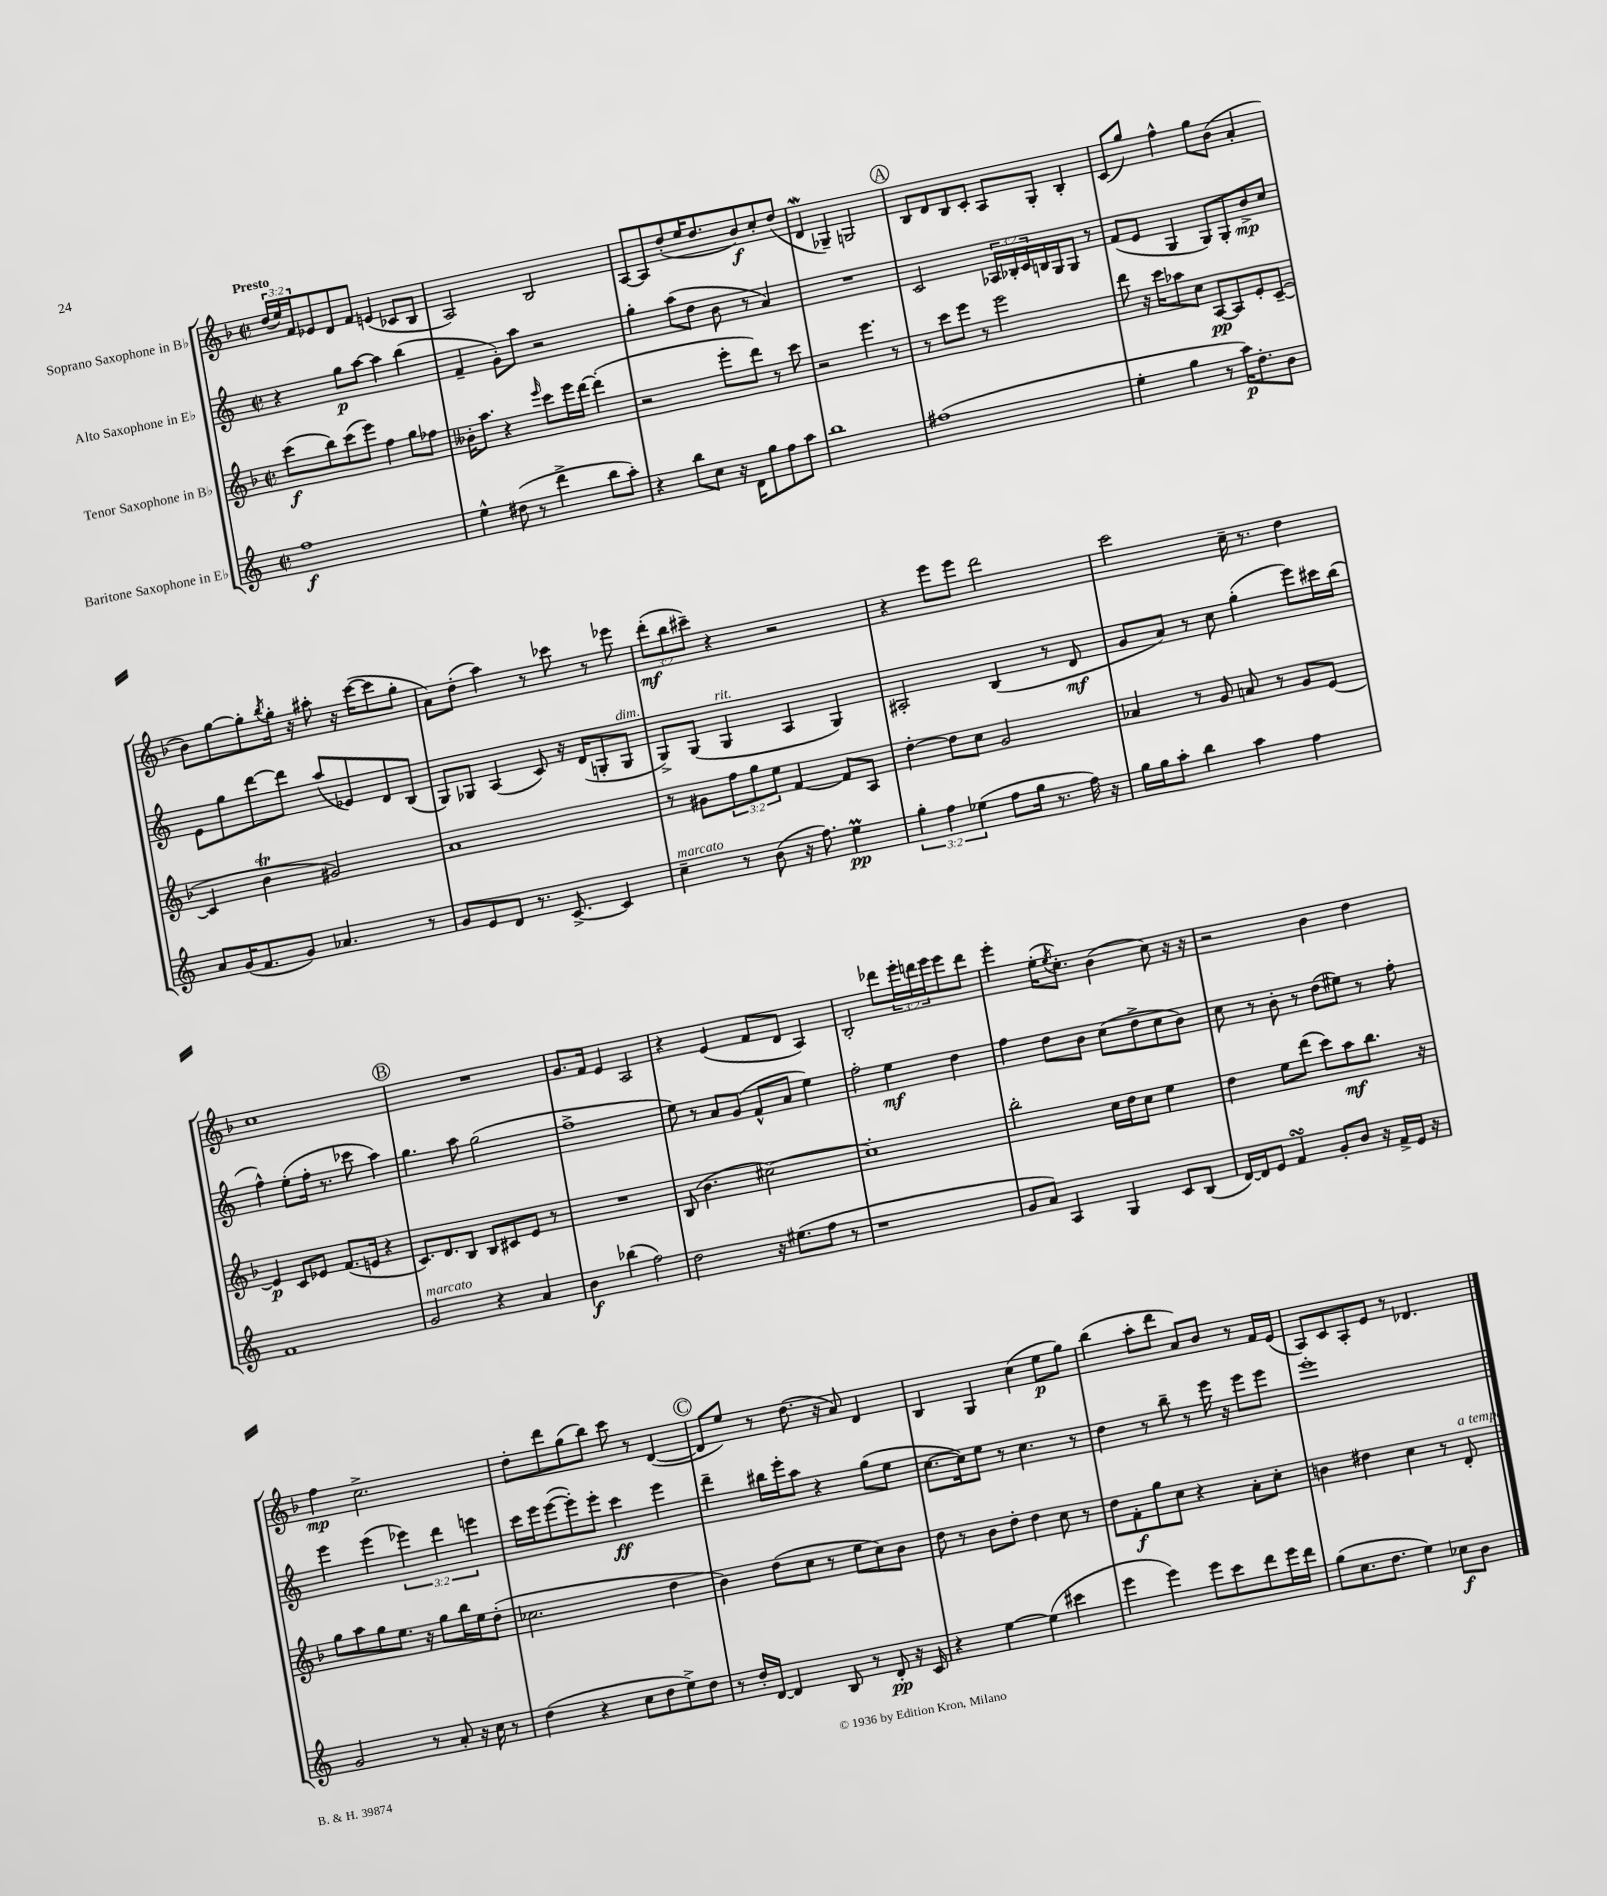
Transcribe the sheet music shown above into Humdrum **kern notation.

**kern	**kern	**kern	**kern
*staff4	*staff3	*staff2	*staff1
*clefG2	*clefG2	*clefG2	*clefG2
*k[]	*k[b-]	*k[]	*k[b-]
*M2/2	*M2/2	*M2/2	*M2/2
*met(c|)	*met(c|)	*met(c|)	*met(c|)
1ff	(8ccc	4r	(24dd
.	.	.	24ee)
.	.	.	24f
.	8bb-)	.	8e-
.	(8ccc	8gg	8d
.	8eee)	[8aa	8f
.	4ff	4aa]	(4e
.	8gg	(4bb	8c-
.	8ff-	.	8B-
=	=	=	=
4ee^^	16b--'	4f~	2A)
.	8.aa	.	.
(8dd#	4r	8g')	.
8r	.	8aa	.
.	16qqeee	.	.
4ddd^	8ccc	2r	2B-
.	16eee	.	.
.	[16ddd	.	.
8bb	(4ddd']	.	.
8aa')	.	.	.
=	=	=	=
4r	2r	4gg'	[8A
.	.	.	8A]
8bb	.	(8aa	(8dd'
8cc	.	8dd	16ee
.	.	.	8.dd
16r	8eee'	8b	.
16d	.	.	.
8gg	8ddd)	8r	8b-)
8ff	8r	4a)	8cc'
8aa	8ccc	.	(8dd
=	=	=	=
1bb	2r	1r	4d
.	.	.	4G-~)
.	4.eee	.	2G
.	8r	.	.
=	=	=	=
(1ff#	8r	2c	8B-
.	8ccc	.	8d
.	8eee	.	8B-
.	8r	.	8c'
.	2eee	24A-	8A
.	.	24B-'	.
.	.	24c	.
.	.	16B	8G'
.	.	16G	.
.	.	8G	4B-'
.	.	8r	.
=	=	=	=
4ee'	8ddd	(8f	(8c
.	16r	8e	8gg)
.	16ccc	.	.
4gg	8aa-	4G	4ff^^
.	8cc	.	.
8r	[8A	8G)	8gg
16aa)	8A]	8G'	(8b-
8.dd'	.	.	.
.	8e'	8b^	4a'
8b	([8c~	8cc	.
=	=	=	=
8a	4c]	8e	8b-)
(16g	.	8gg	[8gg
8.f	.	.	.
.	4b-	[8ddd	8gg']
.	.	.	8qbb-
8g)	.	8ddd]	16gg'
.	.	.	16r
4.a-	2g#)	(8aa	8aa#'
.	.	8e-)	16r
.	.	.	([16ccc
.	.	8d	8ccc]
8r	.	(8B	8gg'
=	=	=	=
8g	1a	8G)	8a)
8e	.	8G-	(8dd'
8d	.	(4A	4aa)
8.r	.	.	.
.	.	8c)	8r
[8.c^	.	.	.
.	.	16r	8ccc-
.	.	(16d	.
4c]	.	8G'	8r
.	.	8G	8eee-
=	=	=	=
4cc~	8r	8G^)	(12ddd'
.	.	.	12bb-
.	8g#	(8G	.
.	.	.	12ccc#~)
8r	12ff	4G	4r
.	12gg	.	.
(8b	.	.	.
.	12ee	.	.
16r	[4f	4A	2r
8.ff)	.	.	.
4ee	8f]	4G)	.
.	8A	.	.
=	=	=	=
6gg'	[4dd'	2A#'	4r
6ff	.	.	.
.	8dd]	.	8eee
(6ee-	.	.	.
.	8cc	.	8eee
8ff	2g	(4B	2ddd
16gg	.	.	.
8.r	.	.	.
.	.	8r	.
16ff)	.	8d	.
16r	.	.	.
=	=	=	=
16gg	4a-	8g	2ccc
16gg	.	.	.
8aa'	.	8a)	.
4bb	8r	8r	.
.	8g	8cc	.
4aa	8a	(4gg'	16cc~
.	.	.	8.r
.	8r	.	.
4ff	8g	8eee)	4dd
.	[8e	16ccc#	.
.	.	(16bb	.
=	=	=	=
1f	4e]	4ff^^)	1cc
.	8c	(8ee'	.
.	8e-	16ff'	.
.	.	8.r	.
.	(8.f	.	.
.	.	8ccc-	.
.	16e	.	.
.	4r	4aa)	.
=	=	=	=
2g	8.c)	4.gg	1r
.	8.d	.	.
.	8B-	8aa	.
4r	8B-	(2gg	.
.	8c#	.	.
4a	8e	.	.
.	8r	.	.
=	=	=	=
4b	1r	1ff^	8.g
.	.	.	16f
(4bb-	.	.	4e
2ff)	.	.	2A
=	=	=	=
2dd	(8B-	8ee)	4r
.	4.b-	8r	.
.	.	8a	(4e
.	.	(8g	.
16r	[2cc#)	8f^^	8f
(8.ee#	.	.	.
.	.	8a	8d
8ff	.	4ee)	4A)
8r	.	.	.
=	=	=	=
1r	1cc#']	2ff'	2B-'
.	.	4ee	8ddd-
.	.	.	24eee'
.	.	.	24ddd
.	.	.	24eee
.	.	4dd	8eee
.	.	.	8ddd
=	=	=	=
8g	2bb-'	4ff	4eee'
8a)	.	.	.
4A	.	8dd	(16ee'
.	.	.	8qee
.	.	.	8.cc')
.	.	8b	.
4G	16cc	(8cc	(4b-
.	16dd	.	.
.	8cc	8dd^	.
8c	4ee	8cc	8cc)
(8B	.	8b)	16r
.	.	.	16r
=	=	=	=
[16d)	4dd	8cc	2r
16d]	.	.	.
8e	.	8r	.
4f	8ee	8b'	.
.	(8ddd	8r	.
8g'	8ccc)	(8dd	4b-
8b	8aa	8ee#)	.
16r	8.bb-	8r	4dd
16f^	.	.	.
16e	.	8ff'	.
16r	16r	.	.
=	=	=	=
2g	8gg	4eee	4ff
.	8aa	.	.
.	8gg	(4eee	2.cc^
.	8.ee	.	.
8r	.	6eee-)	.
.	16r	.	.
8a'	8gg	.	.
.	.	6ddd	.
16r	16bb-	.	.
16cc	16ee	.	.
.	.	6eee	.
8r	(8dd'	.	.
=	=	=	=
(4dd	2.cc-	16ccc	8dd'
.	.	16eee	.
.	.	([8eee	8ddd
4r	.	8eee'])	(8gg
.	.	8eee'	8bb-)
8cc	.	4ccc	8ccc
8dd	.	.	8r
8ee^)	4dd	4eee	([4d
8dd	.	.	.
=	=	=	=
8r	4b-)	4ddd~	8d]
16dd'	.	.	8ee)
[16d	.	.	.
4d]	(8dd	16bb#	8r
.	.	16eee'	.
.	8cc	8aa	(8.dd
8B	8r	4r	.
.	.	.	16r
8r	8ee	.	8a)
8d'	8cc)	(8gg	4d
16r	8b-	8ee	.
16c	.	.	.
=	=	=	=
4r	8dd	[8.cc	4B-
.	8r	.	.
.	.	16cc])	.
[4ee	8b-	8ee	4G
.	8dd'	8r	.
(4ee]	4dd	4.cc	(4cc
4ccc#	8cc	.	8ee
.	8r	8r	8gg)
=	=	=	=
4eee	8dd	4dd	(4bb-
.	8f'	.	.
4eee)	8gg	8r	8aa'
.	8cc	8bb~	8ddd
8eee	4r	8r	8a)
8ccc	.	16eee	8b-
.	.	16r	.
8ddd	8a'	8eee	8r
16eee	8cc'	8eee	16f
16ddd	.	.	(16e
=	=	=	=
(8gg	4b	1eee'	8A)
8.cc	.	.	8c
.	4dd#	.	8A'
8.dd	.	.	.
.	.	.	8e
4ee)	4cc	.	8r
.	.	.	4.d-
8cc-	8r	.	.
8b	8d'	.	.
==	==	==	==
*-	*-	*-	*-
